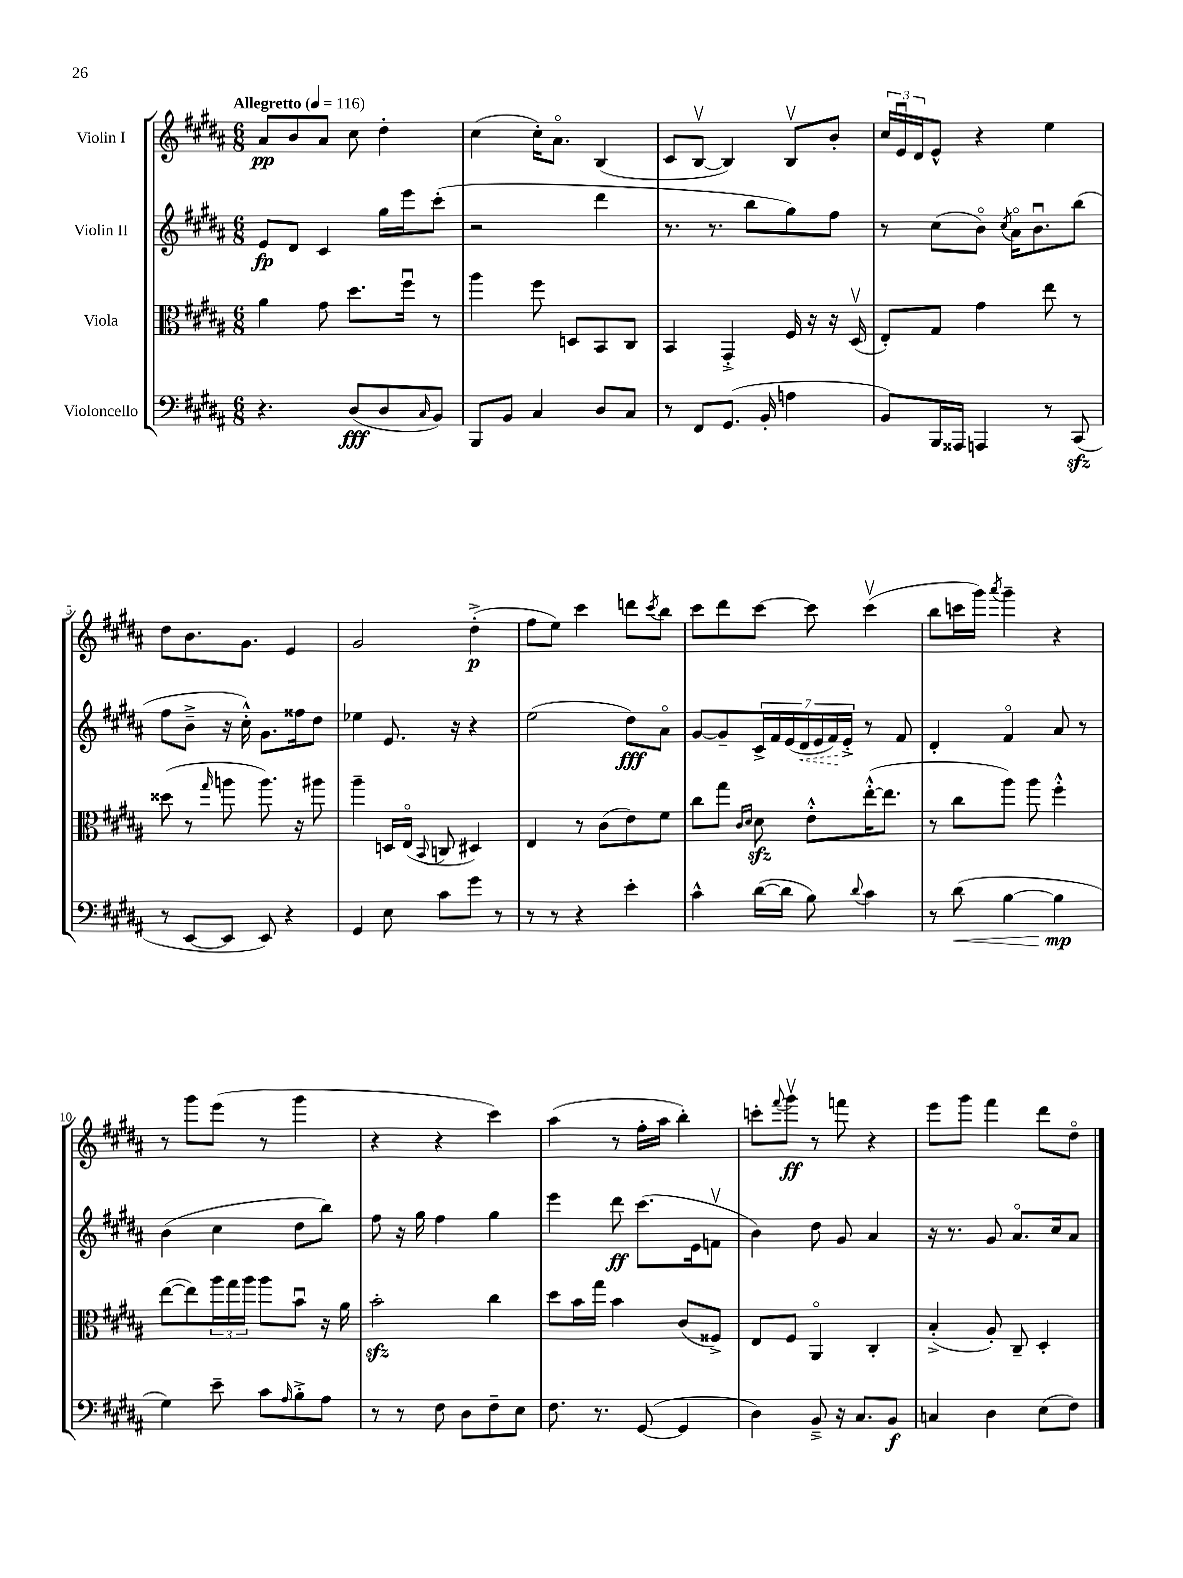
<<
\new StaffGroup <<
\new Staff = "s0" \with { instrumentName = "Violin I" } {
    \clef treble \key b \major \numericTimeSignature \time 6/8 \tempo "Allegretto" 4 = 116
    ais'8\pp b'8 ais'8 cis''8 dis''4-. |
    cis''4( cis''16-.) ais'8.\flageolet b4( |
    cis'8 b8~\upbow b4) b8\upbow b'8-. |
    \tuplet 3/2 { cis''16 e'16\downbow dis'16 } e'8-^ r4 e''4 |
    dis''8 b'8. gis'8. e'4 |
    gis'2 dis''4-.->\p( |
    fis''8 e''8) cis'''4 d'''8 \acciaccatura { cis'''8 } b''8 |
    cis'''8 dis'''8 cis'''8~ cis'''8 cis'''4\upbow( |
    b''8 c'''16 gis'''16) \acciaccatura { ais'''8 } gis'''4-- r4 |
    r8 gis'''8 e'''8( r8 gis'''4 |
    r4 r4 cis'''4) |
    ais''4( r8 fis''16-. ais''16 b''4-.) |
    c'''8-. \appoggiatura { fis'''8 } gis'''8\upbow\ff r8 f'''8 r4 |
    e'''8 gis'''8 fis'''4 dis'''8 dis''8\flageolet \bar "|." |
}
\new Staff = "s1" \with { instrumentName = "Violin II" } {
    \clef treble \key b \major \numericTimeSignature \time 6/8
    e'8\fp dis'8 cis'4 gis''16 e'''16 cis'''8-.( |
    r2 dis'''4 |
    r8. r8. b''8 gis''8) fis''8 |
    r8 cis''8( b'8\flageolet) \acciaccatura { cis''8 } ais'16\flageolet b'8.\downbow b''8( |
    fis''8 b'8---> r16 cis''16-.-^) gis'8. fisis''16 dis''8 |
    ees''4 e'8. r16 r4 |
    e''2( dis''8\fff) ais'8\flageolet |
    gis'8~ gis'8-- \tuplet 7/4 { cis'16-> fis'16 e'16( \once \override Hairpin.style = #'dashed-line dis'16\< e'16 fis'16\!) e'16-.-> } r8 fis'8 |
    dis'4-. fis'4\flageolet ais'8 r8 |
    b'4( cis''4 dis''8 b''8) |
    fis''8 r16 gis''16 fis''4 gis''4 |
    e'''4 dis'''8\ff cis'''8.( e'16 f'8\upbow |
    b'4) dis''8 gis'8 ais'4 |
    r16 r8. gis'8 ais'8.\flageolet cis''16 ais'8 \bar "|." |
}
\new Staff = "s2" \with { instrumentName = "Viola" } {
    \clef alto \key b \major \numericTimeSignature \time 6/8
    ais'4 gis'8 dis''8. fis''16\downbow r8 |
    ais''4 fis''8 d8 b,8 cis8 |
    b,4 gis,4-.-> fis16 r16 r16 dis16\upbow( |
    e8-.) gis8 gis'4 e''8 r8 |
    disis''8( r8 \grace { gis''16 } a''8 a''8.) r16 ais''8 |
    ais''4-- d16 e16\flageolet( \appoggiatura { b,8 } c8 dis4) |
    e4 r8 cis'8( e'8) fis'8 |
    cis''8 gis''8 \grace { cis'16 dis'16 } dis'8\sfz e'8-.-^ e''16~-.-^( e''8. |
    r8 cis''8 ais''8) ais''8 fis''4-.-^ |
    e''8~( e''8) \tuplet 3/2 { ais''16 gis''16 ais''16 } ais''8 b'8\downbow r16 ais'16 |
    b'2-.\sfz cis''4 |
    dis''8 b'16 gis''16 b'4 cis'8( fisis8->) |
    e8 fis8 ais,4\flageolet cis4-. |
    b4-.->( ais8-.) cis8-- dis4-. \bar "|." |
}
\new Staff = "s3" \with { instrumentName = "Violoncello" } {
    \clef bass \key b \major \numericTimeSignature \time 6/8
    r4. dis8\fff( dis8 \grace { cis16 } b,8) |
    b,,8 b,8 cis4 dis8 cis8 |
    r8 fis,8 gis,8.( b,16-. a4 |
    b,8) b,,16 aisis,,16 a,,4 r8 cis,8\sfz( |
    r8 e,8~ e,8 e,8) r4 |
    gis,4 e8 cis'8 gis'8 r8 |
    r8 r8 r4 e'4-. |
    cis'4-^ dis'16~( dis'16 b8) \appoggiatura { dis'8 } cis'4 |
    r8 dis'8\<( b4~ b4\mp\! |
    gis4) e'8-- cis'8 \grace { ais16 } b8-.-> ais8 |
    r8 r8 fis8 dis8 fis8-- e8 |
    fis8. r8. gis,8~( gis,4 |
    dis4) b,8---> r16 cis8. b,8\f |
    c4 dis4 e8( fis8) \bar "|." |
}
>>
>>
